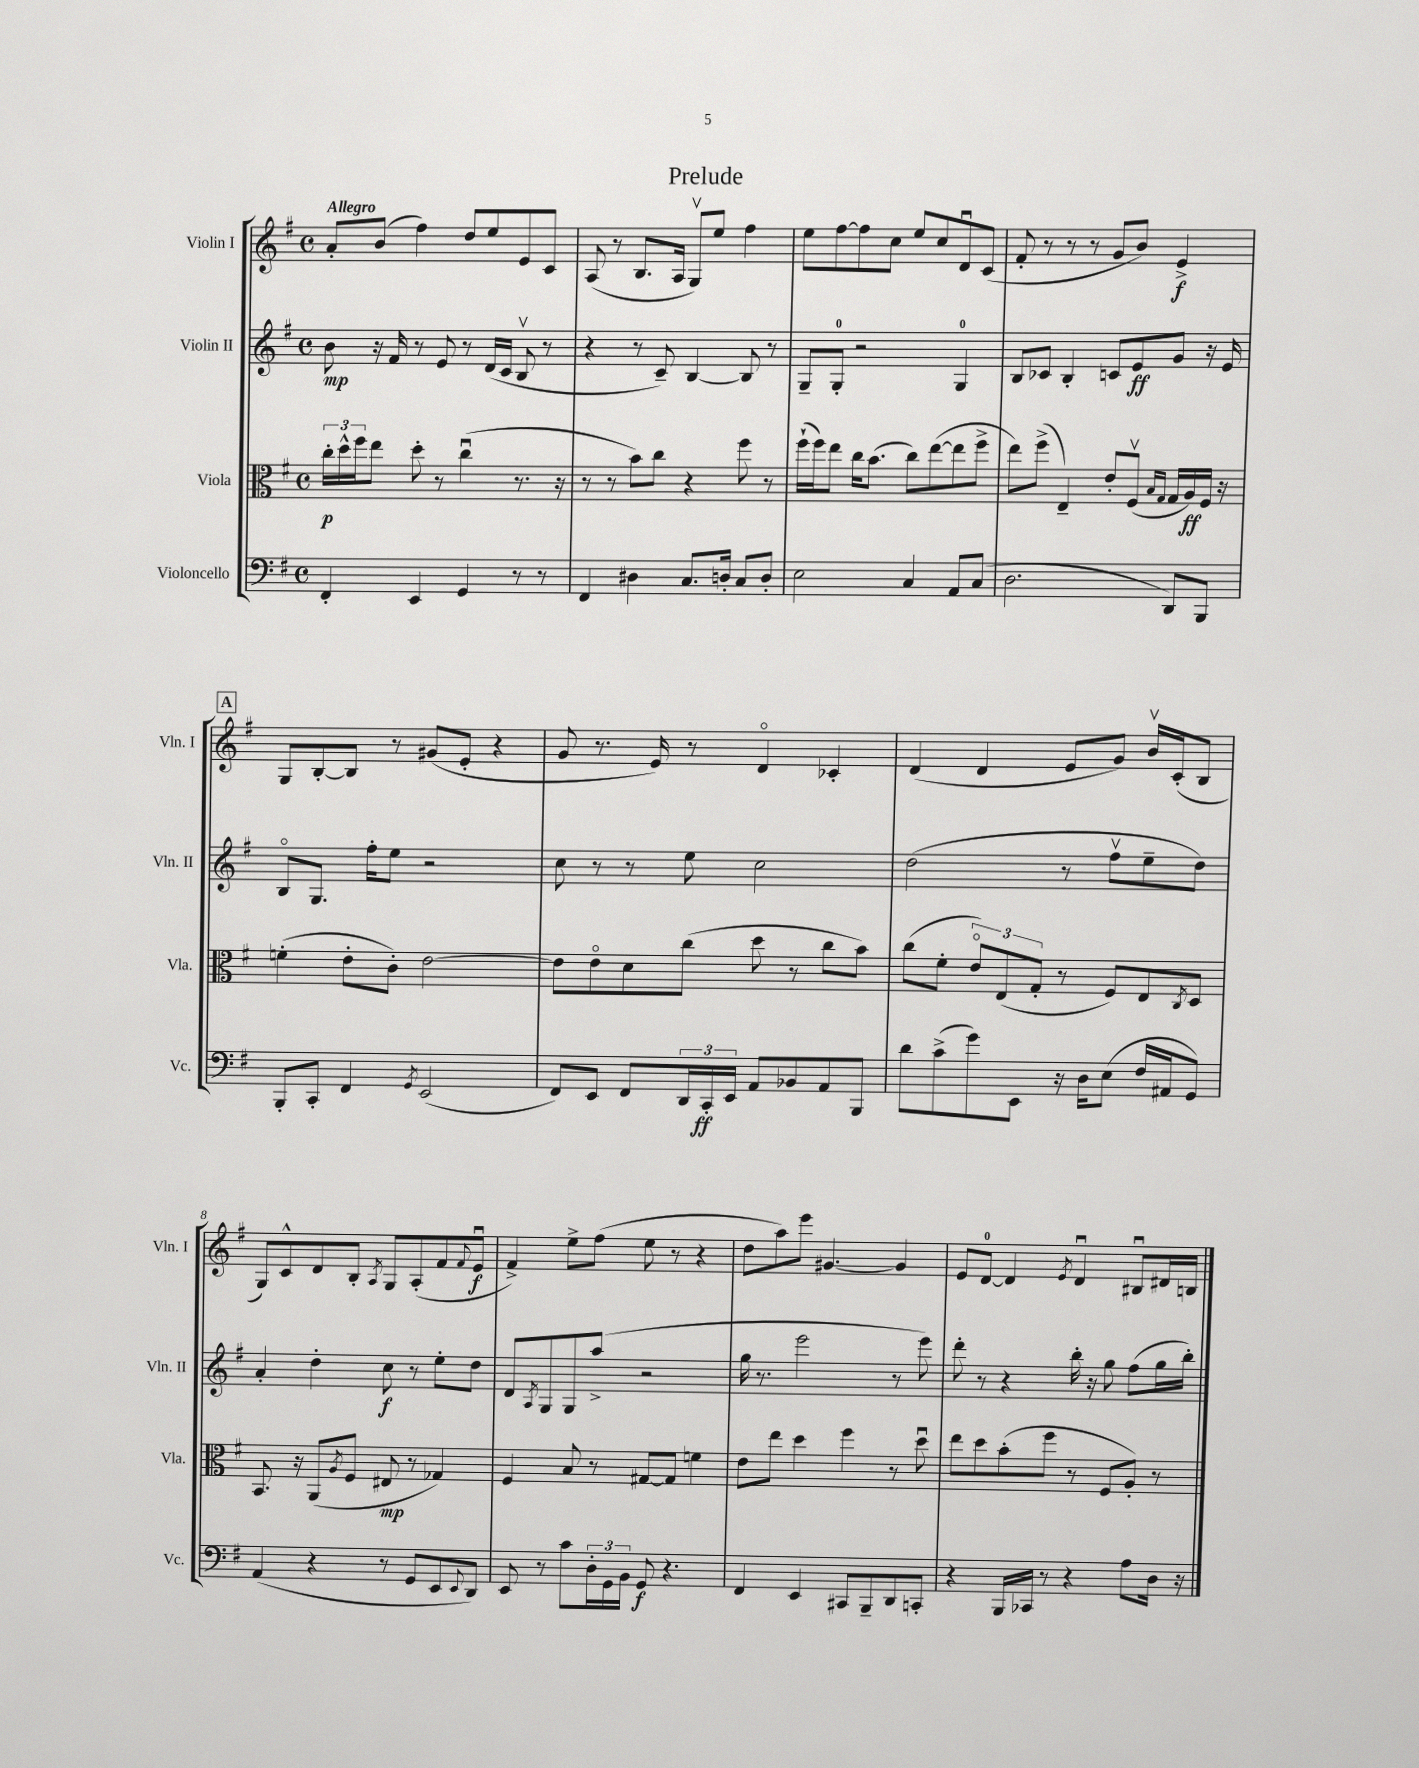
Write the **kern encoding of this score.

**kern	**kern	**kern	**kern
*staff4	*staff3	*staff2	*staff1
*clefF4	*clefC3	*clefG2	*clefG2
*k[f#]	*k[f#]	*k[f#]	*k[f#]
*M4/4	*M4/4	*M4/4	*M4/4
*met(c)	*met(c)	*met(c)	*met(c)
4FF#'	24cc'	8b	8a'
.	24dd^^	.	.
.	24ff#	.	.
.	8ee	16r	(8b
.	.	16f#	.
4EE	8dd'	8r	4ff#)
.	8r	8e	.
4GG	(4ccu	8r	8dd
.	.	(16d	8ee
.	.	16c	.
8r	8.r	8Bv	8e
8r	.	8r	8c
.	16r	.	.
=	=	=	=
4FF#	8r	4r	(8A
.	8r	.	8r
4D#	8b)	8r	8.B
.	8cc	8c~)	.
.	.	.	16A
8.C	4r	[4B	8Gv)
.	.	.	8ee
16D'	.	.	.
8C	8ff#	8B]	4ff#
8D'	8r	8r	.
=	=	=	=
2E	(16ff#`	8G~	8ee
.	16ff#)	.	.
.	8ee	8G'	[8ff#
.	16cc	2r	8ff#]
.	(8.b	.	.
.	.	.	8cc
4C	8cc)	.	8ee
.	([8ee	.	8cc
8AA	8ee]	4G	8du
(8C	8ff#^	.	(8c
=	=	=	=
2.D	8ee)	8B	8f#'
.	(8ff#^	8c-	8r
.	4E~)	4B'	8r
.	.	.	8r
.	8e'	8c	8g
.	(8F#v	8e	8b)
.	16qqB	.	.
.	16qqG	.	.
8DD)	16G	8g	4e^
.	16A)	.	.
8BBB	16F#	16r	.
.	16r	16e	.
=	=	=	=
8BBB'	(4f'	8Bo	8G
8CC'	.	8.G	[8B'
4FF#	8e'	.	8B]
.	.	16ff#'	.
.	8c')	8ee	8r
8qGG	.	.	.
(2EE	[2e	2r	(8g#
.	.	.	8e'
.	.	.	4r
=	=	=	=
8FF#)	8e]	8cc	8g
8EE	8eo	8r	8.r
8FF#	8d	8r	.
.	.	.	16e)
24DD	(8cc	8ee	8r
24CC'	.	.	.
24EE	.	.	.
8AA	8dd	2cc	4do
8BB-	8r	.	.
8AA	8cc	.	4c-'
8BBB	8b)	.	.
=	=	=	=
8d	(8cc	(2dd	(4d
(8c^	8f#'	.	.
8g)	12eo)	.	4d
.	(12E	.	.
8EE	.	.	.
.	12G'	.	.
16r	8r	8r	8e
16D	.	.	.
(8E	8F#)	8ff#v	8g)
16F#	8E	8ee~	16bv
16AA#	.	.	(16c'
.	8qC	.	.
8GG)	8D	8dd)	8B
=	=	=	=
(4AA	8.BB	4a'	8G)
.	.	.	8c^^
.	16r	.	.
4r	(8AA	4dd'	8d
.	8qA	.	.
.	8F#	.	8B'
.	.	.	8qA
8r	8E#	8cc	8G
8GG	8r	8r	(8A'
8EE	4G-)	8ee'	8f#
8qqEE	.	.	8qqf#
8DD)	.	8dd	8eu
=	=	=	=
8EE	4F#	8d	4f#^)
.	.	8qA	.
8r	.	8G	.
8c	8B	8G	8ee^
24D'	8r	(8aa^	(8ff#
24GG	.	.	.
24BB	.	.	.
8GG	[8G#	2r	8ee
4.r	8G#]	.	8r
.	4f	.	4r
=	=	=	=
4FF#	8e	16gg	8dd
.	.	8.r	.
.	8ee	.	8aa)
4EE	4dd	2eee	8eee
.	.	.	[4.g#
8CC#	4ff#	.	.
8BBB~	.	.	.
8DD	8r	8r	4g#]
8CC'	8ddu	8eee)	.
=	=	=	=
4r	8ee	8ddd'	8e
.	8dd	8r	[8d
16BBB	(8b'	4r	4d]
16CC-	.	.	.
8r	8ff#	.	.
.	.	.	8qe
4r	8r	16bb'	4du
.	.	16r	.
.	8F#	8gg	.
8A	8A')	(8ff#	8B#u
16D	8r	16gg	16d#
16r	.	16bb')	16B
==	==	==	==
*-	*-	*-	*-
